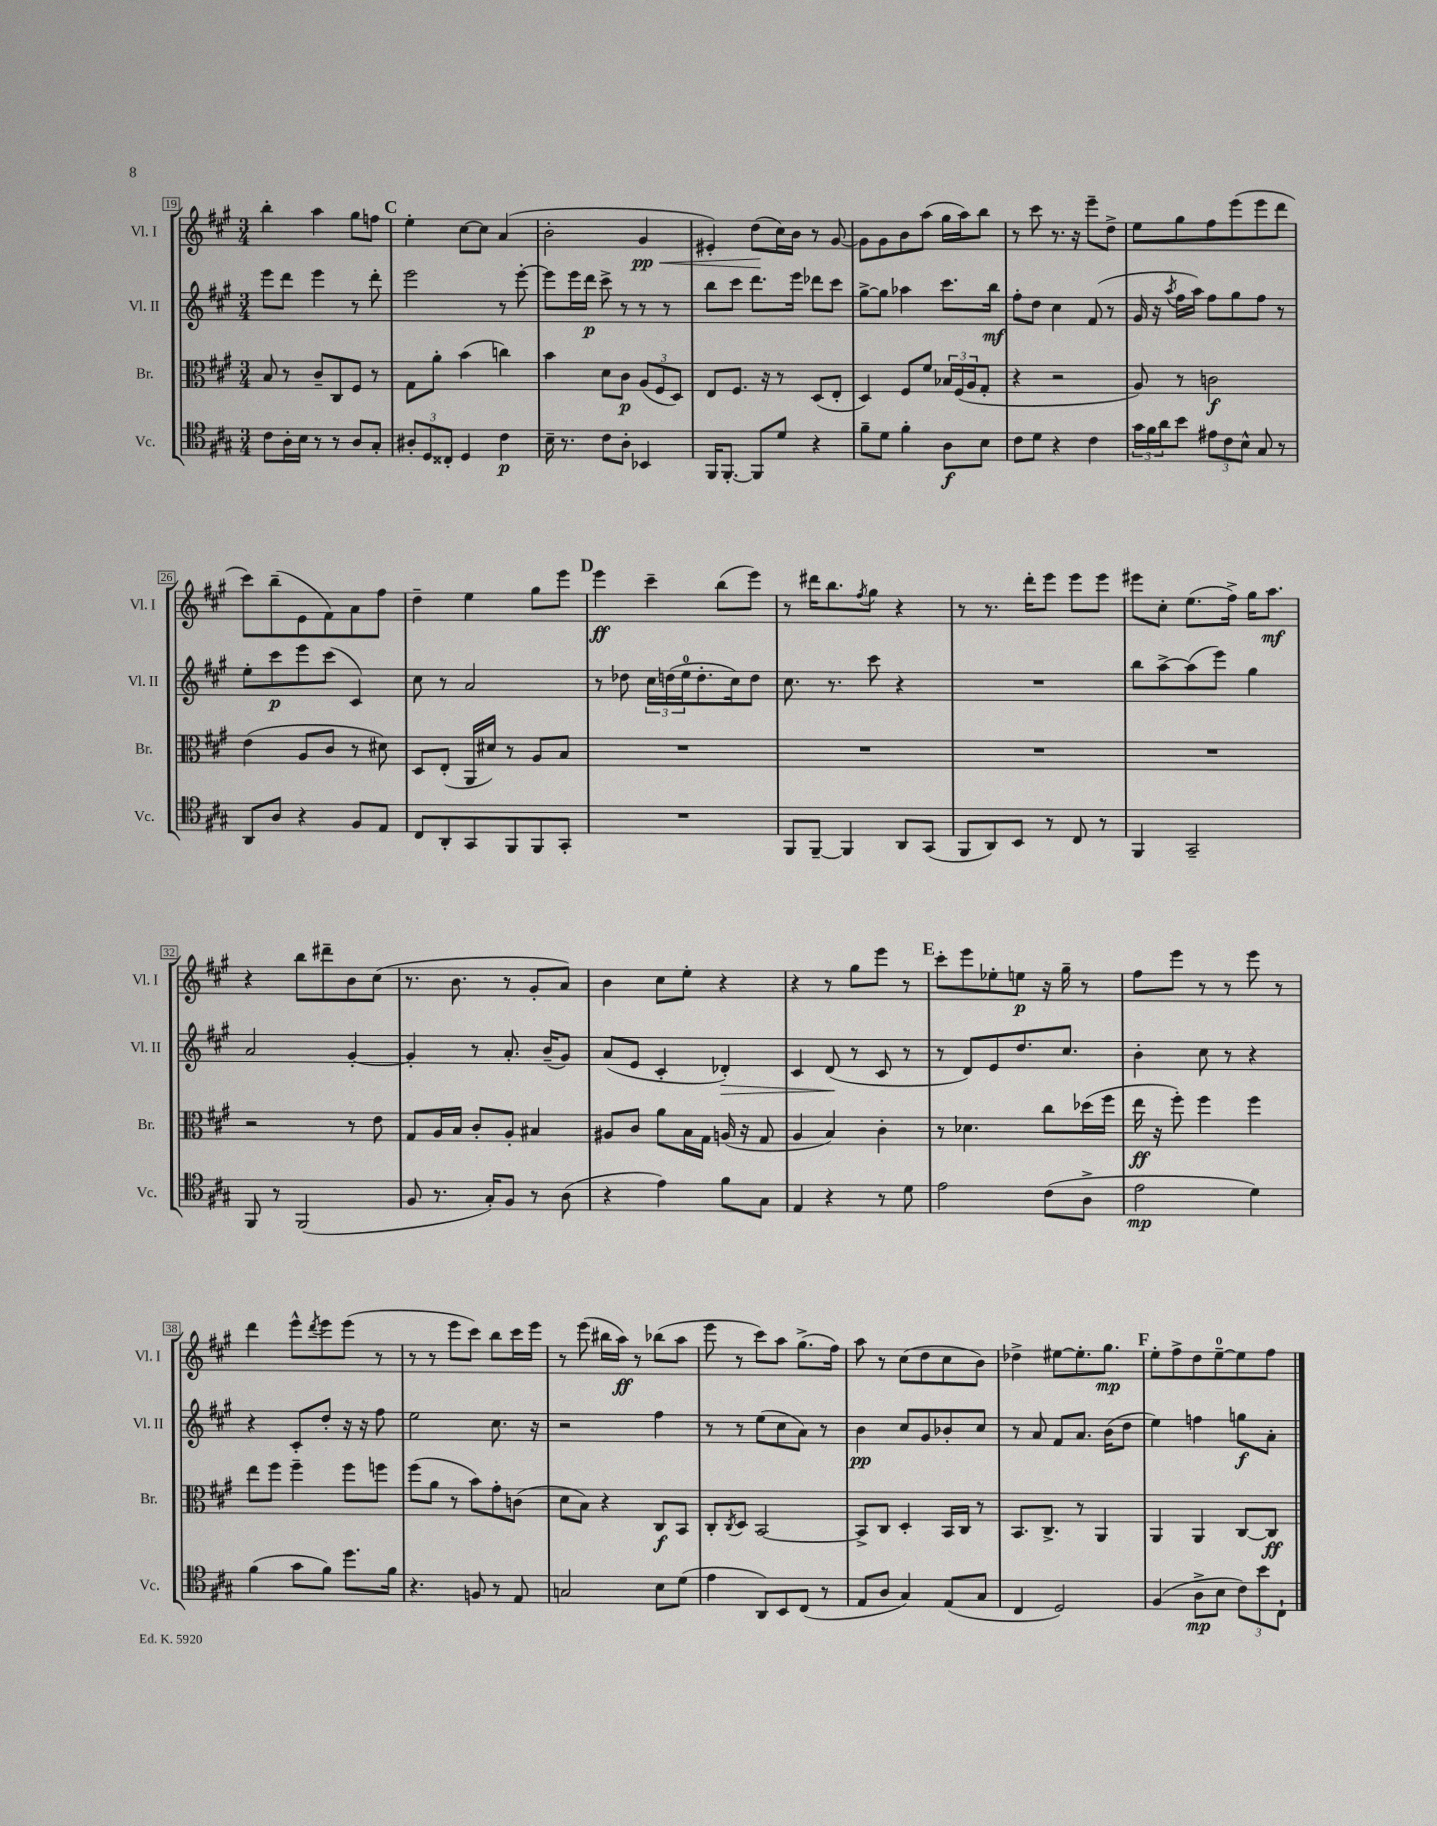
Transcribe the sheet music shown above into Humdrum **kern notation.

**kern	**kern	**kern	**kern
*staff4	*staff3	*staff2	*staff1
*clefC4	*clefC3	*clefG2	*clefG2
*k[f#c#g#]	*k[f#c#g#]	*k[f#c#g#]	*k[f#c#g#]
*M3/4	*M3/4	*M3/4	*M3/4
8c#	8B	8eee	4bb'
16A'	8r	8ddd	.
16B	.	.	.
8r	8c#~	4eee	4aa
8r	8C#	.	.
8A	8F#	8r	8gg#
8G#'	8r	8ddd'	8ff
=	=	=	=
12A#'	8G#	2eee	4ee'
12D	.	.	.
.	8a'	.	.
12C##'	.	.	.
4D	(4b	.	[8cc#
.	.	.	8cc#]
4c#	4cc)	8r	(4a
.	.	[8eee'	.
=	=	=	=
16B~	4b	8eee]	2b'
8.r	.	.	.
.	.	16eee	.
.	.	16ddd	.
8c#	8d	8ccc#^	.
8A'	8c#	8r	.
4BB-	(12A	8r	4g#
.	12F#	.	.
.	.	8r	.
.	12D)	.	.
=	=	=	=
16FF#	8E	8bb	4e#')
[8.FF#'	.	.	.
.	8.F#	8ccc#	.
8FF#]	.	8.ddd	(8dd
.	16r	.	.
8d	8r	.	16cc#)
.	.	16eee	16b
4r	(8D	8ddd-	8r
.	8E'	8ccc#	[8g#
=	=	=	=
8f#~	4D)	[8gg#^	8g#]
8d	.	8gg#]	8g#
4f#'	8F#	4aa-	8b
.	8f#	.	(8aa
8A	24B-	8.ccc#	16gg#
.	(24F#	.	.
.	.	.	16aa)
.	24A	.	.
8B	8G#'	.	8bb
.	.	16bb	.
=	=	=	=
8c#	4r	8ff#'	8r
8d	.	8dd	8ccc#
4r	2r	4cc#	8.r
.	.	.	16r
4c#	.	(8f#	8eee~
.	.	8r	8dd^
=	=	=	=
24g#	8A)	16g#	8ee
24f#	.	.	.
.	.	16r	.
24a	.	.	.
.	.	8qaa	.
8b	8r	16ff#	8gg#
.	.	16aa)	.
12e#	2c	8ff#	8ff#
12c#	.	.	.
.	.	8gg#	(8eee
12B^^	.	.	.
8G#	.	8ff#	8eee
8r	.	8r	8ddd
=	=	=	=
8AA	(4e	8ee'	8ccc#)
8A	.	8ccc#	(8bb~
4r	8A	8eee	8e
.	8c#	(8ccc#	8f#)
8F#	8r	4c#)	8a
8E	8d#)	.	8ff#
=	=	=	=
8C#	8D	8cc#	4dd~
8AA'	(8E'	8r	.
8GG#	16AA	2a	4ee
.	16d#)	.	.
8FF#	8r	.	.
8FF#	8A	.	8gg#
8GG#'	8B	.	8eee
=	=	=	=
2.r	2.r	8r	4eee
.	.	8dd-	.
.	.	24cc#	4ccc#~
.	.	(24dd	.
.	.	24ee	.
.	.	8.dd'	.
.	.	.	(8bb
.	.	16cc#)	.
.	.	8dd	8eee)
=	=	=	=
8FF#	2.r	8.cc#	8r
[8FF#~	.	.	16ddd#
.	.	8.r	8.bb
4FF#]	.	.	.
.	.	.	8qff#
.	.	8ccc#	8gg#
8AA	.	4r	4r
(8GG#	.	.	.
=	=	=	=
8FF#	2.r	2.r	8r
8AA)	.	.	8.r
8BB	.	.	.
.	.	.	16ddd'
8r	.	.	8eee
8C#	.	.	8eee
8r	.	.	8eee
=	=	=	=
4FF#	2.r	8bb	8eee#
.	.	[8aa^	8cc#'
2GG#~	.	(8aa]	(8.ee
.	.	8eee)	.
.	.	.	16ff#^)
.	.	4gg#	16gg#
.	.	.	8.aa
=	=	=	=
8FF#	2r	2a	4r
8r	.	.	.
(2FF#	.	.	8bb
.	.	.	8ddd#~
.	8r	[4g#'	8b
.	8e	.	(8cc#
=	=	=	=
8F#	8G#	4g#']	8.r
8.r	16A	.	.
.	16B	.	8.b
.	8c#'	8r	.
16G#')	.	.	.
8F#	8A'	8.a'	8r
8r	4B#	.	8g#'
.	.	(16b~	.
(8A	.	8g#)	8a)
=	=	=	=
4r	8A#	(8a	4b
.	8c#	8e	.
4e)	8a	4c#'	8cc#
.	16B	.	8ee'
.	16G#	.	.
8f#	(16A	4d-')	4r
.	16r	.	.
8G#	8G#	.	.
=	=	=	=
4E	4A	4c#	4r
4r	4B)	(8d	8r
.	.	8r	8gg#
8r	4c#'	8c#	8eee
8d	.	8r	8r
=	=	=	=
2e	8r	8r	8ccc#'
.	4.d-	8d)	8eee
.	.	8e	8ee-'
.	.	8.dd	8ee
(8c#	8cc#	.	16r
.	.	8.cc#	16gg#~
8A^	(16dd-	.	8r
.	16ff#	.	.
=	=	=	=
2e	16ee	4b'	8ff#
.	16r	.	.
.	8ff#')	.	8eee
.	4ff#	8cc#	8r
.	.	8r	8r
4d)	4ff#	4r	8eee
.	.	.	8r
=	=	=	=
(4f#	8ee	4r	4ddd
.	8ff#	.	.
8g#	4ff#~	8c#'	8eee^^
.	.	.	8qddd
8f#)	.	8dd'	8eee
8.dd	8ff#	16r	(8eee
.	.	16r	.
.	8ff	8ff#	8r
16f#	.	.	.
=	=	=	=
4.r	(8ff#	2ee	8r
.	8a	.	8r
.	8r	.	8eee
8F	8b)	.	8ccc#)
8r	8g#'	8.cc#	8bb
8E	(8c	.	16ccc#
.	.	16r	16eee
=	=	=	=
2G	8d	2r	8r
.	8B)	.	(8eee
.	4r	.	16bb#
.	.	.	16aa)
.	.	.	8r
8B	8C#	4ff#	(8bb-
(8d	8BB	.	8aa
=	=	=	=
4e	8C#'	8r	8eee
.	8qC#	.	.
.	8D	8r	8r
8AA)	[2BB	(8ee	8ccc#)
8BB	.	8cc#	8aa
(8C#	.	8a)	(8.gg#^
8r	.	8r	.
.	.	.	16ff#)
=	=	=	=
8E	8BB^]	4b	8aa
8A	8C#	.	8r
4G#)	4D'	8cc#	(8cc#
.	.	8g#	8dd
(8E	16BB	8b-'	8cc#
.	16C#	.	.
8G#	8r	8cc#	8b)
=	=	=	=
4C#	8.BB	8r	4dd-^
.	.	8a	.
.	8.C#^	.	.
2D)	.	8f#	[8ee#
.	8r	8.a	8.ee#']
.	4AA	.	.
.	.	(16b	8.gg#
.	.	8dd	.
=	=	=	=
(4F#	4AA	4ee)	8ee'
.	.	.	8ff#^
8A^	4AA	4ff	8dd
8B	.	.	[8ee~
12c#)	[8C#	8gg	8ee]
12b	.	.	.
.	8C#]	8a'	8ff#
12C#`	.	.	.
==	==	==	==
*-	*-	*-	*-
